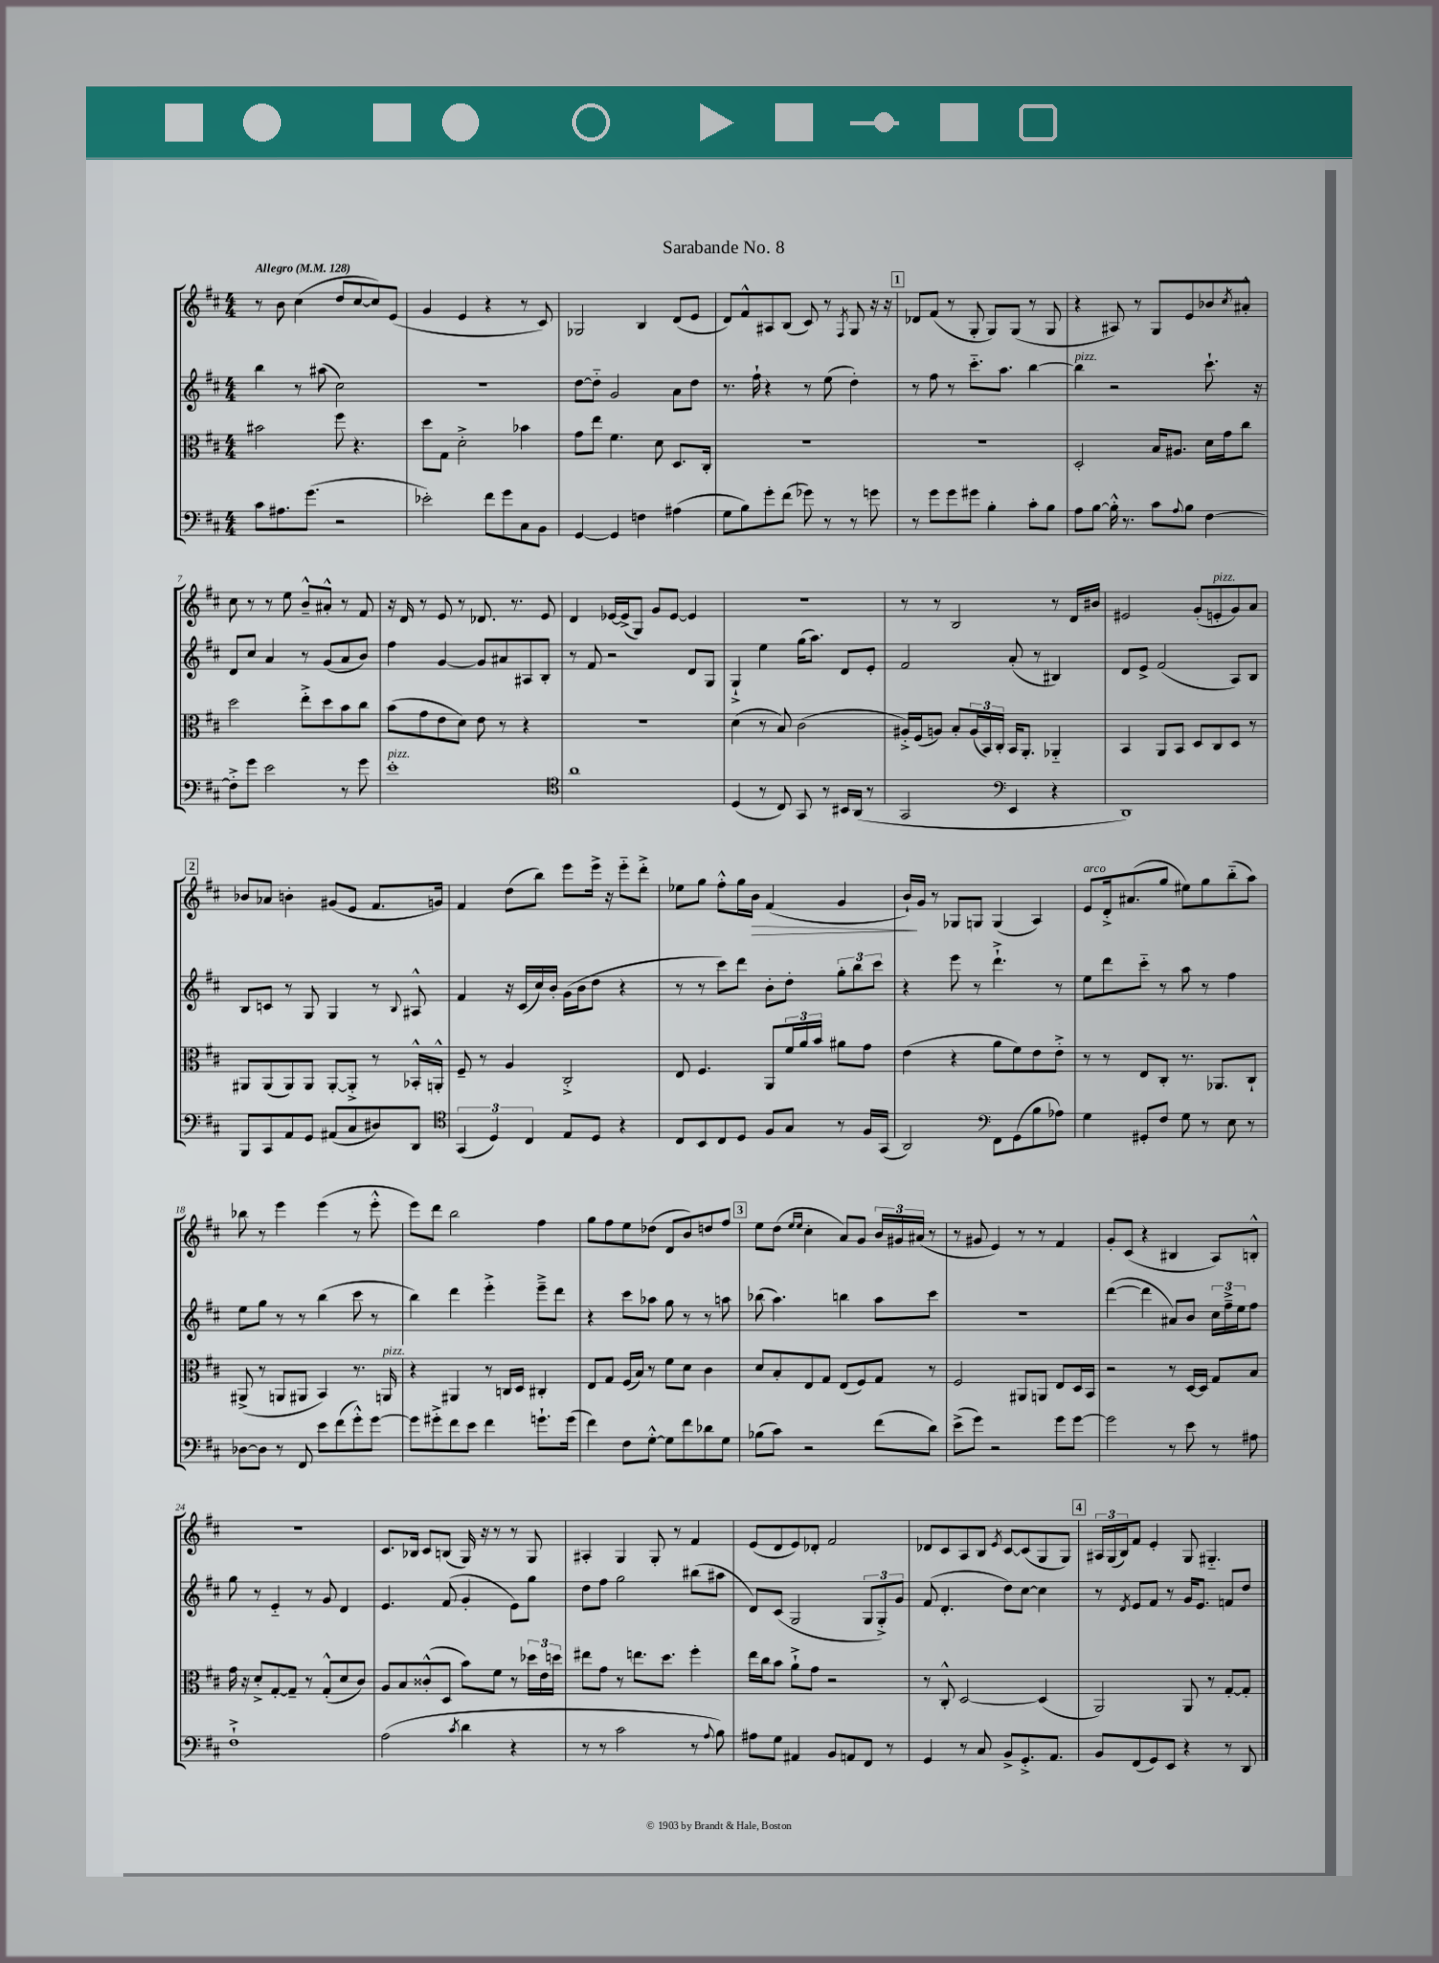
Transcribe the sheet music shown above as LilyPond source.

\header { title = "Sarabande No. 8" }
<<
\new StaffGroup <<
\new Staff = "s0" {
    \clef treble \key d \major \numericTimeSignature \time 4/4 \tempo "Allegro" 4 = 128
    r8 b'8 cis''4( d''8 cis''8~ cis''8) e'8( |
    g'4 e'4 r4 r8 cis'8) |
    ges2 b4 d'8( e'8 |
    d'8) fis'8-^ ais8 b8( cis'8) r8 \acciaccatura { fis8 } g8 r16 r16 |
    \mark \markup { \box "1" } des'8 fis'8( r8 g8-. g8) g8( r8 g8 |
    r4 ais8) r8 g8 e'8 bes'8 \acciaccatura { cis''8 } ais'8-.-^ |
    cis''8 r8 r8 e''8 b'8---^ ais'8-.-^ r8 fis'8 |
    r16 d'16 r8 e'8 r8 des'8. r8. e'8 |
    d'4 ees'16~ ees'16->( g8) g'8 ees'8~ ees'4 |
    R1 |
    r8 r8 b2 r8 d'16 bis'16 |
    eis'2 g'8-.( e'8-.^\markup { \italic "pizz." } g'8) a'8 |
    \mark \markup { \box "2" } bes'8 aes'8 b'4-. gis'8( e'8 fis'8. g'16) |
    fis'4 d''8( b''8) e'''8 e'''16-> r16 e'''8-_ d'''8-.-> |
    ees''8 g''8 fis''8-.-^ g''16 b'16\> fis'4( g'4 |
    b'16-!\!) g'16 r8 ges8 g8 g4( a4) |
    e'8^\markup { \italic "arco" } d'16-.-> ais'8.( g''8 eis''8) g''8 b''8-_( a''8) |
    bes''8 r8 e'''4 e'''4( r8 e'''8-.-^ |
    e'''8) d'''8 b''2 fis''4 |
    g''8 fis''8 e''8 des''8( d'8 b'8) d''8 fis''8 |
    \mark \markup { \box "3" } e''8 d''8( \grace { e''16 e''16 } cis''4-. a'8) g'8 \tuplet 3/2 { b'16 gis'16 ais'16( } r8 |
    r8 gis'8 e'4) r8 r8 fis'4 |
    g'8-. cis'8( r4 bis4 a8) b8-.-^ |
    R1 |
    cis'8. bes16 cis'8 b8( g16) r16 r8 r8 g8 |
    ais4-. g4 g8-. r8 fis'4 |
    e'8( d'8 e'8) des'8-. fis'2 |
    des'8 cis'8 a8 b8 \acciaccatura { e'8 } cis'8~ cis'8( g8 g8) |
    \mark \markup { \box "4" } \tuplet 3/2 { ais16 g16( b16) } fis'8 e'4-. g8 gis4.-_ \bar "|." |
}
\new Staff = "s1" {
    \clef treble \key d \major \numericTimeSignature \time 4/4
    b''4 r8 ais''8( cis''2) |
    R1 |
    d''8~ d''8-_ g'2 a'8 d''8 |
    r8. fis''16-! r4 r8 e''8( d''4-.) |
    \mark \markup { \box "1" } r8 fis''8 r8 cis'''8.-_ a''8. b''4~ |
    b''4^\markup { \italic "pizz." } r2 cis'''8.-! r16 |
    d'8 cis''8 a'4 r8 g'8( a'8 b'8) |
    fis''4 g'4~ g'8 ais'8 ais8 b8-. |
    r8 fis'8 r2 d'8 g8 |
    g4-!-> e''4 g''16( a''8.) d'8 e'8-. |
    fis'2 a'8-.( r8 bis4) |
    d'8 e'8-> fis'2( a8) b8 |
    \mark \markup { \box "2" } b8 c'8 r8 g8 g4 r8 \appoggiatura { b8 } ais8-^ |
    fis'4 r16 cis'16( cis''16) b'16-. g'16( b'16 d''8 r4 |
    r8 r8 cis'''8) d'''8 b'8-. d''8-. \tuplet 3/2 { g''8-. b''8 cis'''8 } |
    r4 e'''8 r8 d'''4.-!-> r8 |
    e''8 d'''8 cis'''8-_ r8 a''8 r8 fis''4 |
    e''8 g''8 r8 r8 b''4( cis'''8 r8 |
    b''4) d'''4 e'''4-.-> e'''8---> d'''8 |
    r4 cis'''8 aes''8 g''8 r8 r8 a''8 |
    \mark \markup { \box "3" } bes''8( a''4.) b''4 a''8 cis'''8 |
    R1 |
    d'''4~( d'''4 ais'8) b'8 \tuplet 3/2 { cis''16 fis''16---> e''16 } fis''8 |
    g''8 r8 e'4-_ r8 g'8 d'4 |
    e'4. fis'8( g'4-. e'8) g''8 |
    d''8 fis''8 g''2 bis''8( ais''8 |
    d'8) cis'8( g2 \tuplet 3/2 { g8 g8-.->) g'8 } |
    fis'8( d'4.-. d''8) cis''8~ cis''4 |
    \mark \markup { \box "4" } r8 \acciaccatura { d'8 } e'8 fis'8 r8 g'16 e'8. f'8 d''8 \bar "|." |
}
\new Staff = "s2" {
    \clef alto \key d \major \numericTimeSignature \time 4/4
    bis'2 fis''8 r4. |
    d''8 g8 d'2-.-> bes'4 |
    g'8 e''8 fis'4. d'8 d8. cis16-. |
    R1 |
    \mark \markup { \box "1" } r1 |
    d2-. b16 ais8. d'16 g'16 cis''8 |
    d''2 e''8-.-> d''8 b'8 cis''8 |
    b'8( g'8 e'8 d'8) e'8 r8 r4 |
    R1 |
    d'4( r8 b8) cis'2( |
    ais16-.->) fis16( a8) b8-. \tuplet 3/2 { a16( b,16) cis16-. } b,16 a,8.-. aes,4-_ |
    b,4 a,8 b,8 d8 cis8 d8 r8 |
    \mark \markup { \box "2" } ais,8 ais,8( ais,8) ais,8 ais,8~-. ais,8-.-> r8 bes,16-.-^ a,16-.-^ |
    fis8-- r8 a4 cis2-.-> |
    e8 fis4. a,8 \tuplet 3/2 { fis'16 a'16 b'16 } ais'8 g'8 |
    e'4( r4 a'8 fis'8) e'8 e'8-.-> |
    r8 r8 e8 cis8-. r8. aes,8. cis8-! |
    ais,8->( r8 a,8 ais,8 b,4) r8. a,16^\markup { \italic "pizz." } |
    r4 ais,4 r8 c16 d16 cis4-. |
    e8 g8 fis16( b16) r8 fis'8 d'8 cis'4 |
    \mark \markup { \box "3" } d'8 b8-. e8 g8 e8( fis8) g8 r8 |
    fis2 ais,8 a,8 e8 d16 b,16 |
    r2 r8 d16~ d16 g8 b8 |
    g'16 r16 d'8-.-> g8~-. g8-- r8 g8-.-^( d'8 cis'8) |
    a8 b8 cisis'8-.-^( d8 b'8) fis'8 r8 \tuplet 3/2 { des''16 e'16 d''16 } |
    eis''8 g'8 r8 e''8. d''8. fis''4-. |
    e''16 cis''16 b'8 a'8-!-> g'8 r2 |
    r8 cis8-.-^ d2~ d4( |
    \mark \markup { \box "4" } a,2) a,8 r8 g8~-. g8-. \bar "|." |
}
\new Staff = "s3" {
    \clef bass \key d \major \numericTimeSignature \time 4/4
    cis'8 ais8. g'8.( r2 |
    ees'2-.) fis'8 g'8 cis8 b,8 |
    g,4~ g,4 f4 ais4( |
    g8 b8) g'8-. fis'8( ges'8) r8 r8 g'8 |
    \mark \markup { \box "1" } r8 g'8 g'8 gis'8 b4-. cis'8-. b8 |
    a8 b8~ b16-.-^ r8. cis'8 \appoggiatura { a8 } b8 fis4~ |
    fis8-.-> g'8 e'2 r8 g'8 |
    e'1-.^\markup { \italic "pizz." } |
    \clef tenor a'1 |
    d4( r8 cis8) g,8 r8 bis,16 a,16( r8 |
    g,2 \clef bass e,4 r4 |
    d,1) |
    \mark \markup { \box "2" } b,,8 cis,8 a,8 g,8 ais,8( cis8 dis8) d,8 |
    \clef tenor \tuplet 3/2 { g,4( d4) cis4 } e8 d8 r4 |
    cis8 b,8 cis8 d8 fis8 g8 r8 fis16 g,16( |
    a,2) \clef bass fis,8 g,8( b8 aes8) |
    g4 gis,8-. fis8 g8 r8 e8 r8 |
    des8~ des8 r8 fis,8 e'8 fis'8( g'8-.-^) g'8~ |
    g'8 gis'8-.-> fis'8 e'8 fis'4 g'8.-! g'16( |
    fis'4) fis8 g8~-.-^ g8 fis'8 des'8 g8 |
    \mark \markup { \box "3" } bes8( cis'8) r2 fis'8( d'8) |
    e'8->( g'8) r2 g'8 g'8~ |
    g'2 r8 e'8 r8 ais8 |
    fis1-!-> |
    a2( \acciaccatura { cis'8 } d'4 r4 |
    r8 r8 cis'2 r8 \appoggiatura { a8 } b8) |
    ais8 g8 ais,4 b,8 a,8 fis,8 r8 |
    g,4 r8 cis8 b,8-> g,8.-.-> a,8. |
    \mark \markup { \box "4" } b,8 fis,8( g,8) e,8 r4 r8 d,8 \bar "|." |
}
>>
>>
